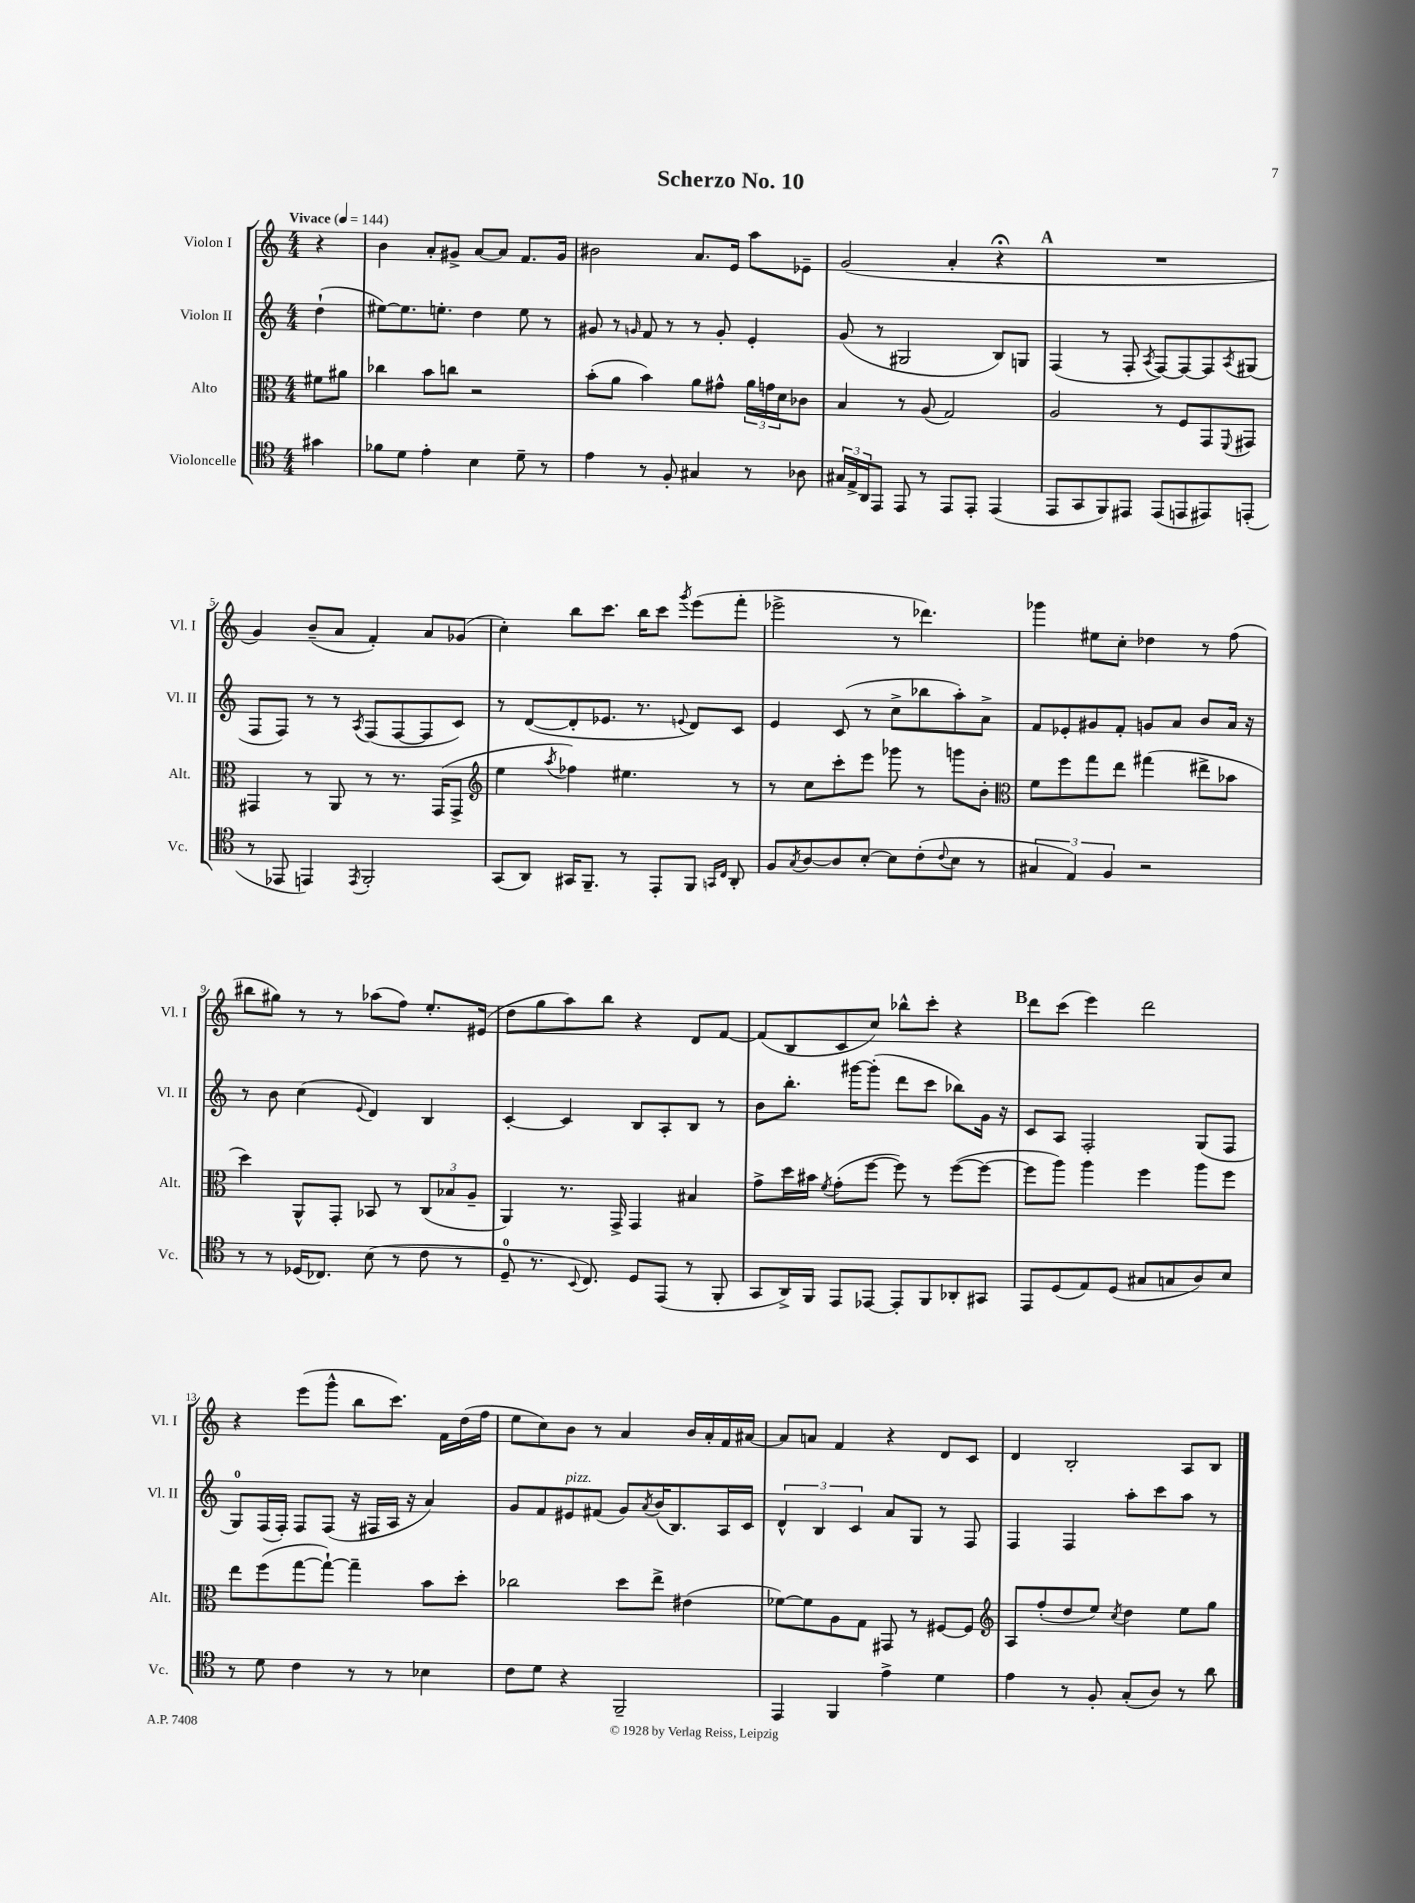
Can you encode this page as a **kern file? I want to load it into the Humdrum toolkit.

**kern	**kern	**kern	**kern
*staff4	*staff3	*staff2	*staff1
*clefC4	*clefC3	*clefG2	*clefG2
*k[]	*k[]	*k[]	*k[]
*M4/4	*M4/4	*M4/4	*M4/4
*MM144	*MM144	*MM144	*MM144
4g#	8f#	(4dd`	4r
.	8a#	.	.
=	=	=	=
8f-	4cc-	[8ee#)	4b
8d	.	8.ee#]	.
4e'	8b	.	8a'
.	.	8.ee'	.
.	8cc	.	8g#^
4B	2r	4dd	[8a
.	.	.	8a]
8d~	.	8ee	8.f
8r	.	8r	.
.	.	.	16g#
=	=	=	=
4e	(8b'	8g#	2b#
.	8a	8r	.
.	.	16qqg	.
8r	4b)	8f	.
8F'	.	8r	.
4G#	8a	8r	8.a
.	8g#^^	8g'	.
.	.	.	16e
8r	24a	4e'	8aa
.	24g	.	.
.	24d	.	.
8A-	8c-	.	8e-~
=	=	=	=
24G#	4B	(8g	(2g
24E^	.	.	.
24AA	.	.	.
8EE	.	8r	.
8EE	8r	2G#	.
8r	(8A	.	.
8EE	2G)	.	4a'
8EE'	.	.	.
(4EE	.	8B)	4r;
.	.	8G	.
=	=	=	=
8EE	2A	(4F	1r
8GG	.	.	.
8FF)	.	8r	.
8EE#	.	8F'	.
.	.	8qA	.
(8EE#	8r	[8F)	.
8EE	8F	8F_	.
8EE#)	8GG	8F]	.
.	8qqFF	8qA	.
(8EE'	8GG#	(8G#	.
=	=	=	=
8r	4GG#	8F	4g)
8EE-	.	8F)	.
4EE)	8r	8r	(8b~
.	8AA	8r	8a
8qEE	.	8qA	.
2FF'	8r	(8F	4f')
.	8.r	[8F	.
.	.	8F]	8a
.	(16GG#	.	.
.	8GG#^	8c)	(8g-
=	=	=	=
*	*clefG2	*	*
(8GG	4ee	8r	4cc')
8AA)	.	([8d	.
.	8qaa	.	.
16GG#	4ff-)	8d']	8bb
8.FF~	.	.	.
.	.	8.e-	8.ccc
8r	4.ee#	.	.
.	.	8.r	16bb
8EE'	.	.	8ccc
.	.	8qqe	8qggg
8FF	.	8d)	(8eee
16qqGG	.	.	.
16qqC	.	.	.
8AA'	8r	8c	8fff'
=	=	=	=
8F	8r	4e	2eee-^
8qG	.	.	.
[8A	8cc	.	.
8A]	8ccc'	(8c	.
[8B'	8eee	8r	.
8B]	8ggg-	8cc^	8r
(8c'	8r	8bb-	4.ddd-)
8qqc	.	.	.
8B	8ggg	8aa')	.
8r	8b'	8a^	.
=	=	=	=
*	*clefC3	*	*
6G#	8f	8f	4ggg-
.	8ff	8e-'	.
6E)	.	.	.
.	8gg	8g#	8ee#
6F	.	.	.
.	8ee	8f'	8cc'
2r	(4gg#	8g	4dd-
.	.	8a	.
.	8ee#^	8b	8r
.	8b-	16a	(8ff
.	.	16r	.
=	=	=	=
8r	4dd)	8r	8bb#
8r	.	8b	8gg#)
(16D-	8AA^^	(4cc	8r
8.C-)	.	.	.
.	8GG'	.	8r
.	.	8qqe	.
(8B	8BB-	4d)	(8aa-
8r	8r	.	8ff)
8c	(12C	4B	8.ee'
.	12B-	.	.
8r	.	.	.
.	12A~	.	.
.	.	.	(16e#
=	=	=	=
8D~	4AA)	[4c'	8dd
8.r	.	.	8gg
.	8.r	4c]	8aa)
8qqBB	.	.	.
8.C)	.	.	.
.	.	.	8bb
.	16GG^	.	.
8D	4GG	8B	4r
(8EE	.	8A'	.
8r	4B#	8B	8d
8FF'	.	8r	[8f
=	=	=	=
8GG	8g^	8b	(8f]
16AA^)	16dd	8.bb'	8B
16FF	16b#	.	.
.	8qf	.	.
8EE	(8g'	.	8c
.	.	[16ggg#	.
[8EE-	[8ff	(8ggg#']	8cc)
8EE-']	8ff])	8ddd	8bb-^^
8FF	8r	8ccc	8ccc'
8AA-'	([8ff	8bb-)	4r
8GG#	8ff_	16g	.
.	.	16r	.
=	=	=	=
8EE	8ff]	8c	8ddd
(8D	8aa)	8A	(8ccc
8E)	4aa	2F'	4eee)
(8D	.	.	.
8G#	4ff	.	2ddd
8G	.	.	.
8A)	8aa	(8G	.
8B	8ff	8F	.
=	=	=	=
8r	8ee	8G)	4r
8d	(8ff	(16F	.
.	.	16F')	.
4c	[8gg	8F	(8eee
.	8gg`_)	(8F	8ggg^^
8r	4gg~]	16r	8bb
.	.	16F#	.
8r	.	16A	8.ccc)
.	.	16r	.
4B-	8b	4a)	.
.	.	.	16f
.	8dd'	.	(16dd
.	.	.	16ff
=	=	=	=
8c	2cc-	8g	8ee
8d	.	8f	8cc)
4r	.	8e#	8b
.	.	(8f#	8r
2FF~	8dd	8g)	4a
.	.	8qa	.
.	8ee^	(16b	.
.	.	8.B)	.
.	(4e#	.	16b
.	.	.	16a'
.	.	16A	16f
.	.	16c	[16a#
=	=	=	=
4EE	[8f-)	6d^^	8a#]
.	8f-]	.	8a
.	.	6B	.
4FF	8A	.	4f
.	.	6c	.
.	8G	.	.
4e^	8GG#	8a	4r
.	8r	8G	.
4d	[8F#	8r	8d
.	8F#]	8F	8c
=	=	=	=
*	*clefG2	*	*
4e	8A	4F	4d
.	(8ff'	.	.
8r	8dd	4F	2B'
8F'	8ee)	.	.
.	8qcc	.	.
(8G'	4dd	8aa'	.
8A)	.	8ccc	.
8r	8ee	8aa	8A
8a	8gg	8r	8B
==	==	==	==
*-	*-	*-	*-
